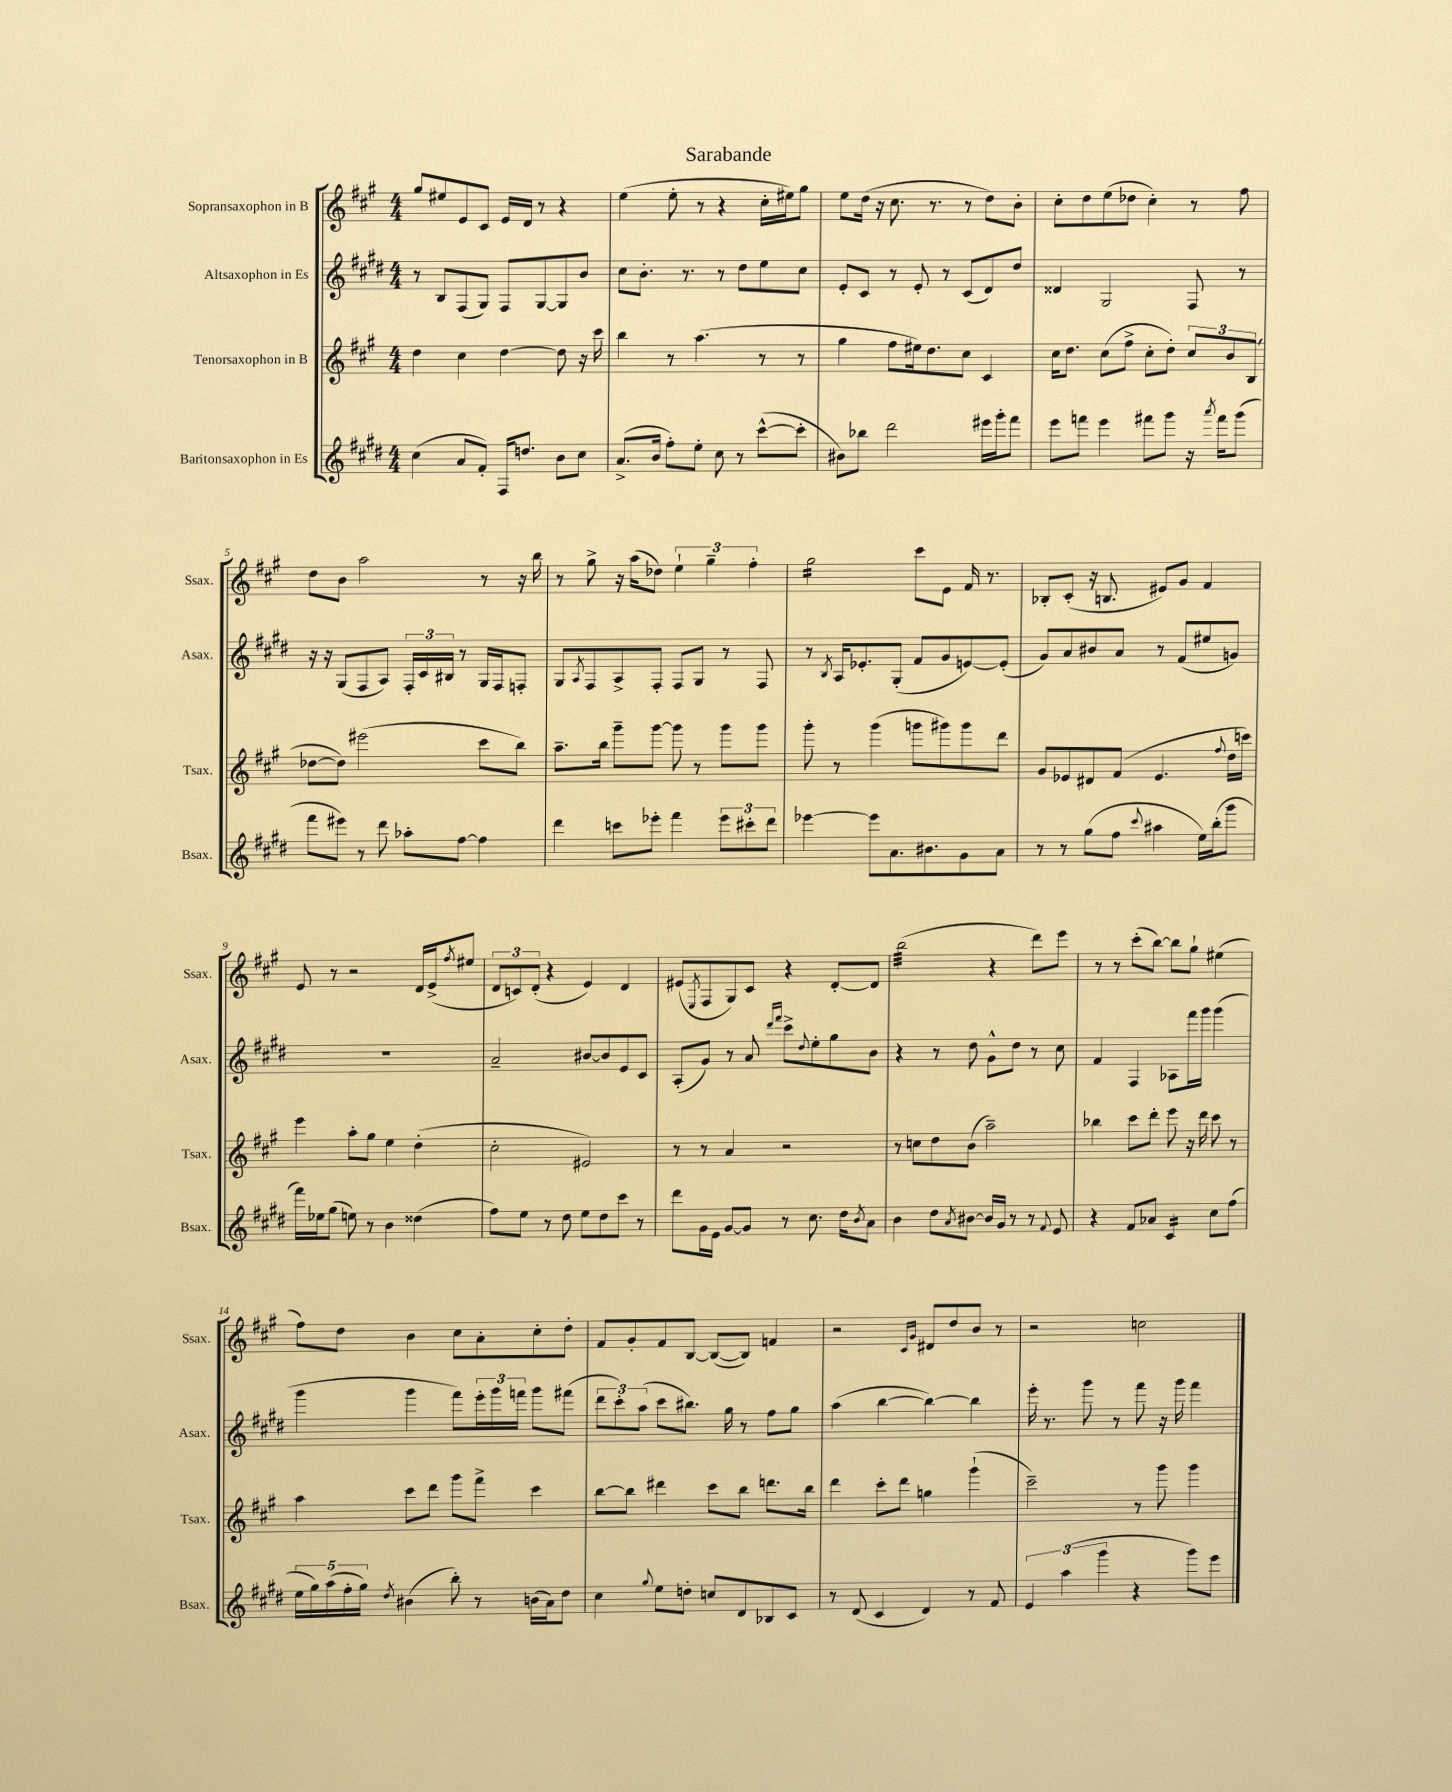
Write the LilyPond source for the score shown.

\header { title = "Sarabande" }
<<
\new StaffGroup <<
\new Staff = "s0" \with { instrumentName = "Sopransaxophon in B" shortInstrumentName = "Ssax." } {
    \clef treble \key a \major \numericTimeSignature \time 4/4
    gis''8 eis''8 e'8 cis'8 e'16 d'16 r8 r4 |
    e''4( e''8-. r8 r4 cis''16-. eis''16) gis''8 |
    e''8 d''16( r16 cis''8. r8. r8 d''8) b'8-. |
    cis''8-. d''8 e''8( des''8 cis''4-.) r8 fis''8 |
    d''8 b'8 a''2 r8 r16 b''16 |
    r8 gis''8-> r16 a''16( des''8) \tuplet 3/2 { e''4-! gis''4-- fis''4-. } |
    gis''2:16 cis'''8 e'8 fis'16 r8. |
    bes8-. cis'8-.( r16 b8. eis'8) gis'8 fis'4 |
    e'8 r8 r2 d'16 e'16->( \acciaccatura { fis''8 } eis''8 |
    \tuplet 3/2 { d'8 c'8) d'8-.( } r4 e'4) d'4 |
    eis'8( \acciaccatura { e8 } fis8 gis8) cis'8 r4 d'8~-. d'8 |
    b''2:32( r4 d'''8) e'''8 |
    r8 r8 cis'''8-.( b''8~) b''8 gis''8-! eis''4( |
    fis''8) d''8 b'4 cis''8 a'8-. cis''8-. d''8-. |
    fis'8 gis'8-. fis'8 b8~ b8~( b8) f'4 |
    r2 \grace { cis'16 gis'16 } dis'8 d''8 b'8 r8 |
    r2 c''2 \bar "|." |
}
\new Staff = "s1" \with { instrumentName = "Altsaxophon in Es" shortInstrumentName = "Asax." } {
    \clef treble \key e \major \numericTimeSignature \time 4/4
    r8 b8 fis8( gis8) fis8 gis8~ gis8 b'8 |
    cis''8 b'8.-. r8. r8 dis''8 e''8 cis''8 |
    e'8-. cis'8 r8 e'8-. r8 cis'8( dis'8) dis''8 |
    disis'4 gis2 fis8 r8 |
    r16 r16 gis8( fis8 a8) \tuplet 3/2 { fis16-. cis'16 bis16 } r8 gis16 fis16 f8-. |
    gis8 \acciaccatura { a8 } fis8 a8-> fis8-. fis8 gis8 r8 fis8 |
    r8 \acciaccatura { b8 } a16 ees'8.-. gis8-.( fis'8 gis'8 e'8~) e'8-.( |
    gis'8) a'8 bis'8 a'8 r8 fis'8( eis''8 g'8) |
    R1 |
    a'2-- bis'8~ bis'8 e'8 cis'8 |
    a8-.( gis'8) r8 a'8 \grace { dis'''16 fis'''16 } cis'''8-> \appoggiatura { dis''8 } e''8-. gis''8 b'8 |
    r4 r8 dis''8 gis'8-^ dis''8 r8 cis''8 |
    fis'4 fis4 aes8 fis'''16 gis'''16 gis'''4( |
    gis'''4 gis'''4 fis'''8) \tuplet 3/2 { e'''16-. gis'''16 f'''16 } gis'''8 fis'''8( |
    \tuplet 3/2 { dis'''8 cis'''8-.) a''8( } cis'''8 bis''8.) gis''16 r8 fis''8 gis''8 |
    a''4( b''4~ b''4~) b''4 |
    e'''16-. r8. gis'''8 r8 fis'''8 r16 gis'''16 fis'''4 \bar "|." |
}
\new Staff = "s2" \with { instrumentName = "Tenorsaxophon in B" shortInstrumentName = "Tsax." } {
    \clef treble \key a \major \numericTimeSignature \time 4/4
    d''4 cis''4 d''4~ d''8 r16 cis'''16 |
    b''4 r8 a''4.( r8 r8 |
    gis''4 fis''8 eis''16) d''8. cis''8 cis'4 |
    cis''16 d''8. cis''8( fis''8-> cis''8-. d''8-.) \tuplet 3/2 { cis''8 b'8 b8( } |
    des''8~ des''8) eis'''2( cis'''8 b''8) |
    a''8.-- b''16 gis'''8-- gis'''8~ gis'''8 r8 gis'''8 gis'''8 |
    gis'''8-. r8 gis'''4( g'''8 gis'''8) gis'''8 d'''8 |
    gis'8 ees'8 dis'8 fis'8( ees'4. \appoggiatura { fis''8 } d''16 c'''16) |
    e'''4 a''8-. gis''8 e''4 d''4-.( |
    cis''2-. eis'2) |
    r8 r8 a'4 r2 |
    r8 c''8 d''8 b'8( a''2--) |
    bes''4 cis'''8 d'''8-. e'''8 r16 d'''16 cis'''8 r8 |
    a''4 cis'''8 d'''8 gis'''8 fis'''8-> cis'''4 |
    b''8~ b''8 dis'''4 cis'''8 b''8 d'''8. b''16 |
    d'''4 cis'''8-. d'''8 g''4 gis'''4-!( |
    cis'''2--) r8 gis'''8 gis'''4 \bar "|." |
}
\new Staff = "s3" \with { instrumentName = "Baritonsaxophon in Es" shortInstrumentName = "Bsax." } {
    \clef treble \key e \major \numericTimeSignature \time 4/4
    cis''4( a'8 fis'8-.) fis16 d''8. b'8 cis''8 |
    a'8.->( b'16 fis''8-.) e''8-. cis''8 r8 cis'''8~-^( cis'''8-. |
    bis'8) bes''8 dis'''2 eis'''16 gis'''16-. fis'''8 |
    e'''8 f'''8 e'''4 fis'''8 gis'''8 r16 \acciaccatura { a'''8 } fis'''16 gis'''8( |
    fis'''8 eis'''8) r8 dis'''8 aes''8-. fis''8~ fis''4 |
    dis'''4 c'''8 ees'''8-. fis'''4 \tuplet 3/2 { ees'''8 cis'''8-. dis'''8 } |
    ees'''4~ ees'''8 a'8. bis'8. gis'8 a'8 |
    r8 r8 gis''8( fis''8 \appoggiatura { cis'''8 } ais''4 e''16) b''16-.( gis'''8 |
    fis'''16) ees''16 gis''8( e''8) r8 b'4 disis''4( |
    fis''8) e''8 r8 dis''8 e''8 dis''8 cis'''8 r8 |
    dis'''8 gis'16 e'16 gis'8~ gis'8 r8 cis''8. dis''16 \acciaccatura { b'8 } a'8 |
    b'4 dis''8 \acciaccatura { a'8 } bis'8~ bis'16 gis'16 r8 r8 \appoggiatura { fis'8 } e'8 |
    r4 fis'8 aes'8 cis'4:16 cis''8 fis''8( |
    \tuplet 5/4 { e''16 gis''16) a''16( fis''16-. gis''16) } \acciaccatura { dis''8 } bis'4( b''8-.) r8 b'16( a'16) dis''8 |
    cis''4 \appoggiatura { gis''8 } e''8 d''8-. c''8 dis'8 bes8 cis'8 |
    r8 dis'8( cis'4 dis'4) r8 fis'8 |
    \tuplet 3/2 { e'4 a''4( gis'''4 } r4 gis'''8) e'''8 \bar "|." |
}
>>
>>
